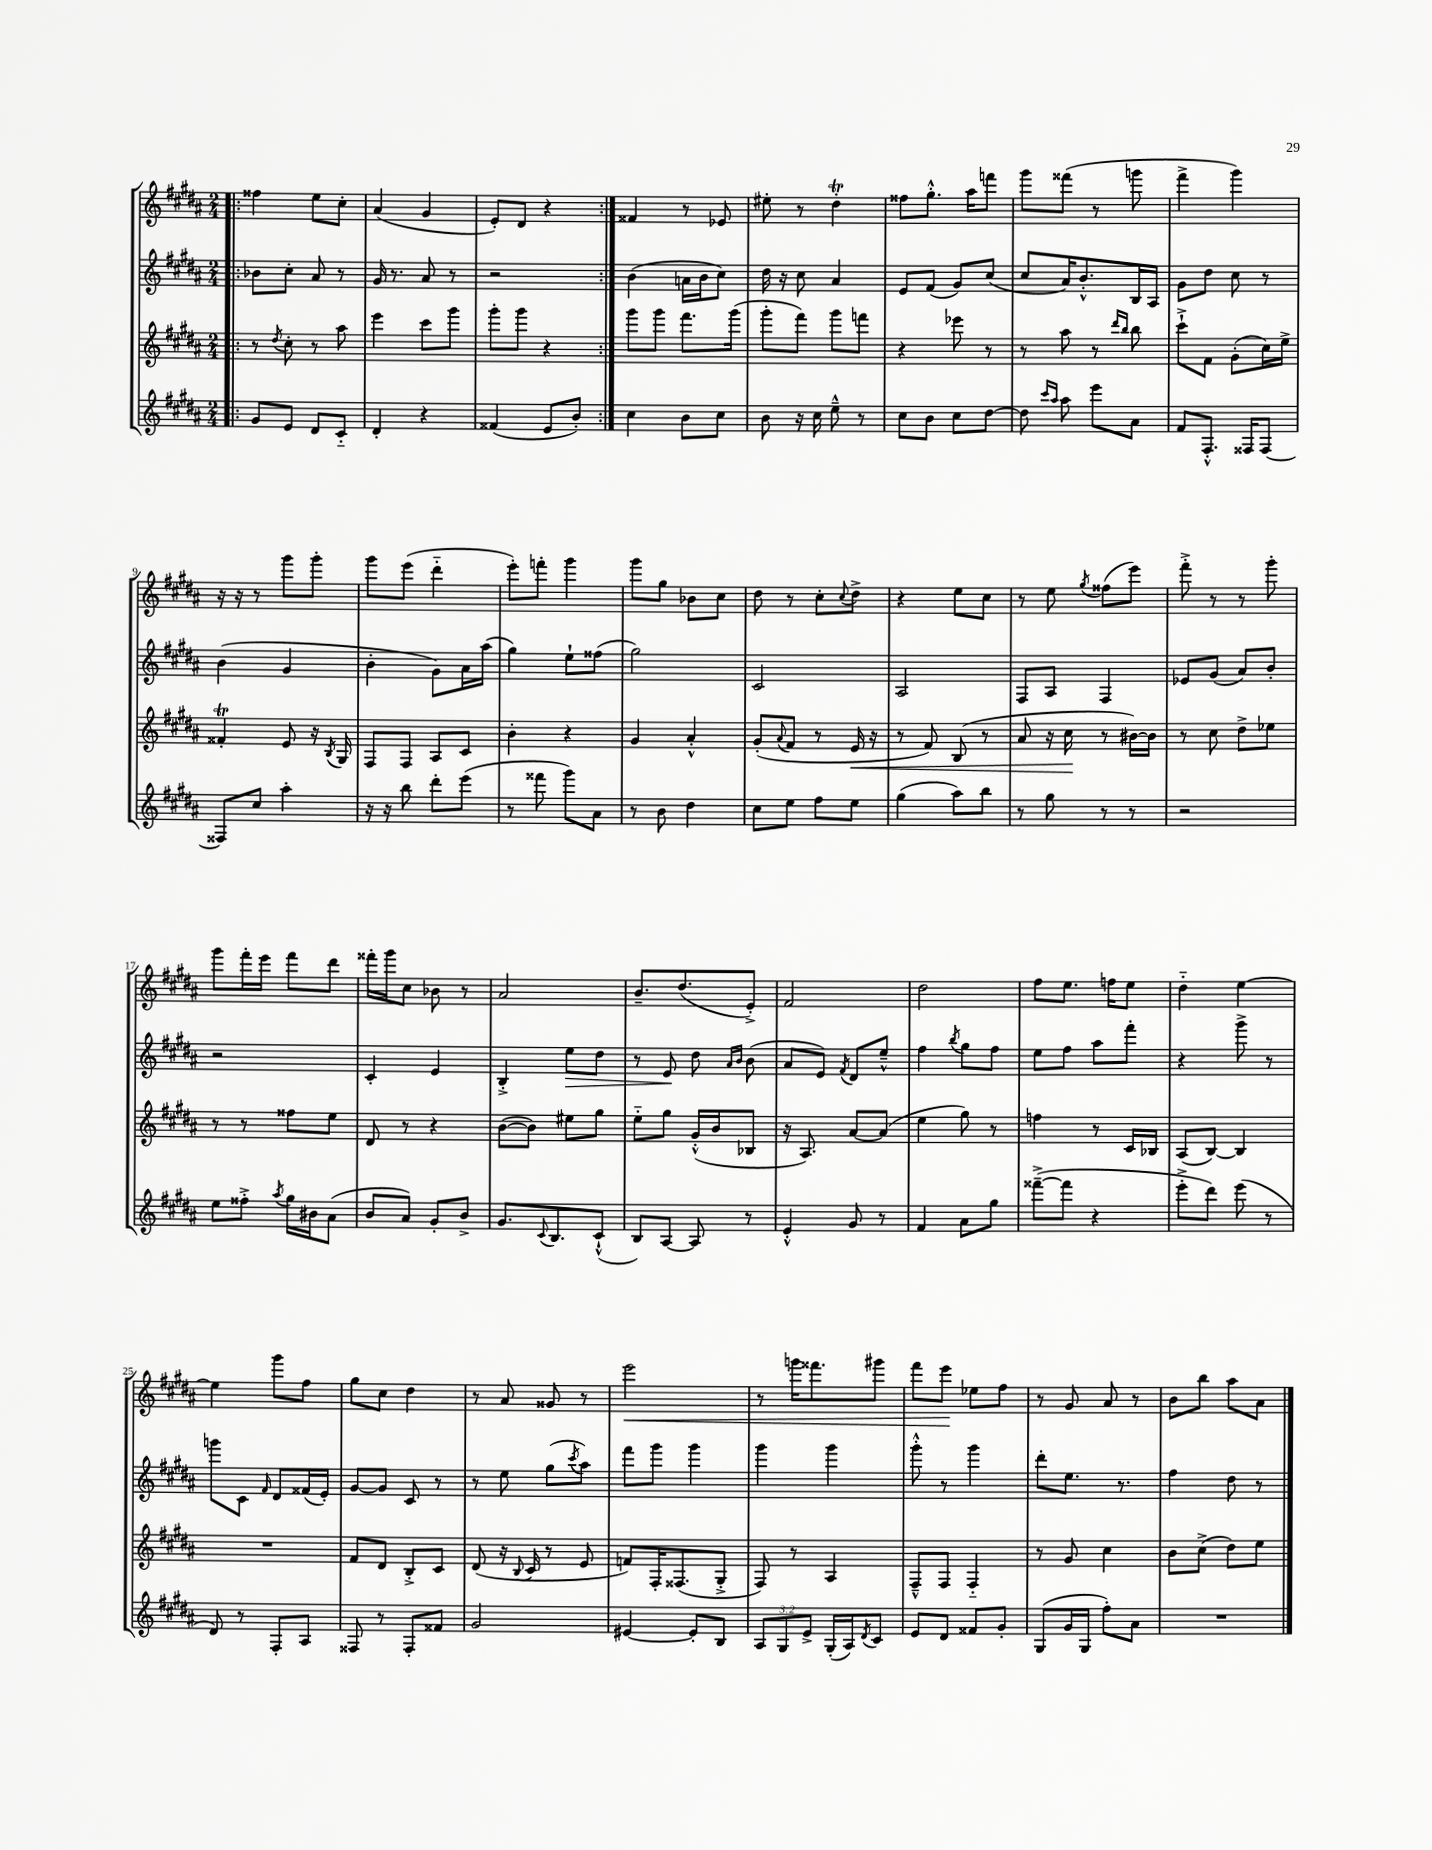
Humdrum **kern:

**kern	**kern	**kern	**kern
*staff4	*staff3	*staff2	*staff1
*clefG2	*clefG2	*clefG2	*clefG2
*k[f#c#g#d#a#]	*k[f#c#g#d#a#]	*k[f#c#g#d#a#]	*k[f#c#g#d#a#]
*M2/4	*M2/4	*M2/4	*M2/4
=!|:	=!|:	=!|:	=!|:
8g#	8r	8b-	4ff##
.	8qdd#	.	.
8e	8cc#'	8cc#'	.
8d#	8r	8a#	8ee
8c#'~	8aa#	8r	8cc#'
=	=	=	=
4d#'	4eee	16g#	(4a#
.	.	8.r	.
4r	8ccc#	8a#	4g#
.	8ggg#	8r	.
=	=	=	=
(4f##	8ggg#'	2r	8e')
.	8ggg#	.	8d#
8e	4r	.	4r
8b')	.	.	.
=:|!	=:|!	=:|!	=:|!
4cc#	8ggg#	(4b	4f##
.	8ggg#	.	.
8b	8.fff#	16a	8r
.	.	16b	.
8cc#	.	8cc#)	8e-
.	(16ggg#	.	.
=	=	=	=
8b	8ggg#'	16dd#	8ee#'
.	.	16r	.
16r	8fff#)	8cc#	8r
16cc#	.	.	.
8ee~^^	8ggg#	4a#	4dd#'
8r	8fff	.	.
=	=	=	=
8cc#	4r	8e	8ff##
8b	.	(8f#	8.gg#'^^
8cc#	8eee-	8g#)	.
.	.	.	16aa#
[8dd#	8r	(8cc#	8fff
=	=	=	=
8dd#]	8r	8cc#	8ggg#
16qqccc#	.	.	.
16qqaa#	.	.	.
8aa#	8aa#	16a#)	(8fff##
.	.	8.b'^^	.
8eee	8r	.	8r
.	16qqddd#	.	.
.	16qqbb	.	.
8a#	8bb	16B	8ggg
.	.	16A#	.
=	=	=	=
8f#	8ccc#`^	8g#	4fff#^
8.F#'^^	8f#	8dd#	.
.	(8g#'	8cc#	4ggg#)
16F##	.	.	.
[8F##	16cc#)	8r	.
.	16ee^	.	.
=	=	=	=
8F##]	4f##'	(4b	16r
.	.	.	16r
8cc#	.	.	8r
4aa#'	8e	4g#	8ggg#
.	16r	.	8ggg#'
.	8qB	.	.
.	16G#	.	.
=	=	=	=
16r	8F#	4b'	8ggg#
16r	.	.	.
8bb	8F#	.	(8eee
8ddd#'	8A#	8g#)	4ddd#'~
(8eee	8c#	16a#	.
.	.	(16aa#	.
=	=	=	=
8r	4b'	4gg#)	8eee')
8fff##	.	.	8fff'
8ggg#)	4r	8ee`	4ggg#
8a#	.	(8ff##	.
=	=	=	=
8r	4g#	2gg#)	8ggg#
8b	.	.	8gg#
4dd#	4a#'^^	.	8b-
.	.	.	8cc#
=	=	=	=
8cc#	(8g#'	2c#	8dd#
.	8qqa#	.	.
8ee	8f#	.	8r
8ff#	8r	.	8cc#'
.	.	.	8qqcc#
8ee	16e	.	8dd#^
.	16r	.	.
=	=	=	=
(4gg#	8r	2A#	4r
.	8f#)	.	.
8aa#)	(8B	.	8ee
8bb	8r	.	8cc#
=	=	=	=
8r	8a#	8F#	8r
8gg#	16r	8A#	8ee
.	16cc#	.	.
.	.	.	8qgg#
8r	8r	4F#	(8ff##
8r	[16b#)	.	8eee)
.	16b#]	.	.
=	=	=	=
2r	8r	8e-	8fff#'^
.	8cc#	(8g#	8r
.	8dd#^	8a#)	8r
.	8ee-	8b'	8ggg#'
=	=	=	=
8ee	8r	2r	8ggg#
8ff##'^	8r	.	16fff#'
.	.	.	16eee
8qaa#	.	.	.
16gg#	8ff##	.	8fff#
16b#	.	.	.
(8a#	8ee	.	8ddd#
=	=	=	=
8b	8d#	4c#'	16fff##'
.	.	.	16ggg#
8a#)	8r	.	8cc#
8g#'	4r	4e	8b-
8b^	.	.	8r
=	=	=	=
8.g#	([8b	4B'^	2a#
.	8b])	.	.
8qqc#	.	.	.
8.B	.	.	.
.	8ee#	8ee	.
(8c#`^^	8gg#	8dd#	.
=	=	=	=
8B)	8ee'~	8r	8.b~
[8A#	8gg#	8e	.
.	.	.	(8.dd#
8A#]	(16g#'^^	8dd#	.
.	16b	.	.
.	.	16qqa#	.
.	.	16qqb	.
8r	8B-	(8b	8e'^)
=	=	=	=
4e'^^	16r	8a#	2f#
.	8.A#)	.	.
.	.	8e)	.
.	.	8qf#	.
8g#	[8a#	8d#	.
8r	(8a#]	8ee~^^	.
=	=	=	=
4f#	4ee	4ff#	2dd#
.	.	8qbb	.
8a#	8gg#)	8gg#	.
8gg#	8r	8ff#	.
=	=	=	=
([8fff##~^	4ff	8ee	8ff#
8fff##]	.	8ff#	8.ee
4r	8r	8aa#	.
.	.	.	16ff
.	16c#	8fff#'	8ee
.	16B-	.	.
=	=	=	=
8eee'^	(8A#	4r	4dd#'~
8ddd#)	[8B)	.	.
(8eee	4B]	8ggg#^	[4ee
8r	.	8r	.
=	=	=	=
8d#)	2r	8ggg	4ee]
8r	.	8c#	.
.	.	16qqf#	.
8F#'	.	8d#	8ggg#
8A#	.	(16f##	8ff#
.	.	16e')	.
=	=	=	=
8F##	8f#	[8g#	8gg#
8r	8d#	8g#]	8cc#
8F##'	8B'^	8c#	4dd#
8f##	8c#	8r	.
=	=	=	=
2g#	(8d#	8r	8r
.	16r	8ee	8a#
.	8qqB	.	.
.	16c#	.	.
.	8r	(8gg#	8g##
.	.	8qccc#	.
.	8e	8aa#)	8r
=	=	=	=
[4e#	8f)	8fff#	2eee
.	16F#'	8ggg#	.
.	(8.F##	.	.
8e#']	.	4ggg#	.
8B	8G#'^	.	.
=	=	=	=
12A#	8F#)	4ggg#	8r
12G#	.	.	.
.	8r	.	16ggg
12e^	.	.	.
.	.	.	8.fff##
(16G#'	4A#	4ggg#	.
16A#)	.	.	.
8qd#	.	.	.
8c#	.	.	8ggg#
=	=	=	=
8e	8F#~^^	8ggg#'^^	8fff#
8d#	8F#	8r	8eee
8f##	4F#'~	4ggg#	8ee-
8g#'	.	.	8ff#
=	=	=	=
(8G#	8r	8ddd#'	8r
16g#	8g#	8.ee	8g#
16G#	.	.	.
8ff#')	4cc#	.	8a#
.	.	8.r	.
8a#	.	.	8r
=	=	=	=
2r	8b	4ff#	8b
.	(8cc#^	.	8bb
.	8dd#)	8dd#	8aa#
.	8ee	8r	8a#
==	==	==	==
*-	*-	*-	*-
